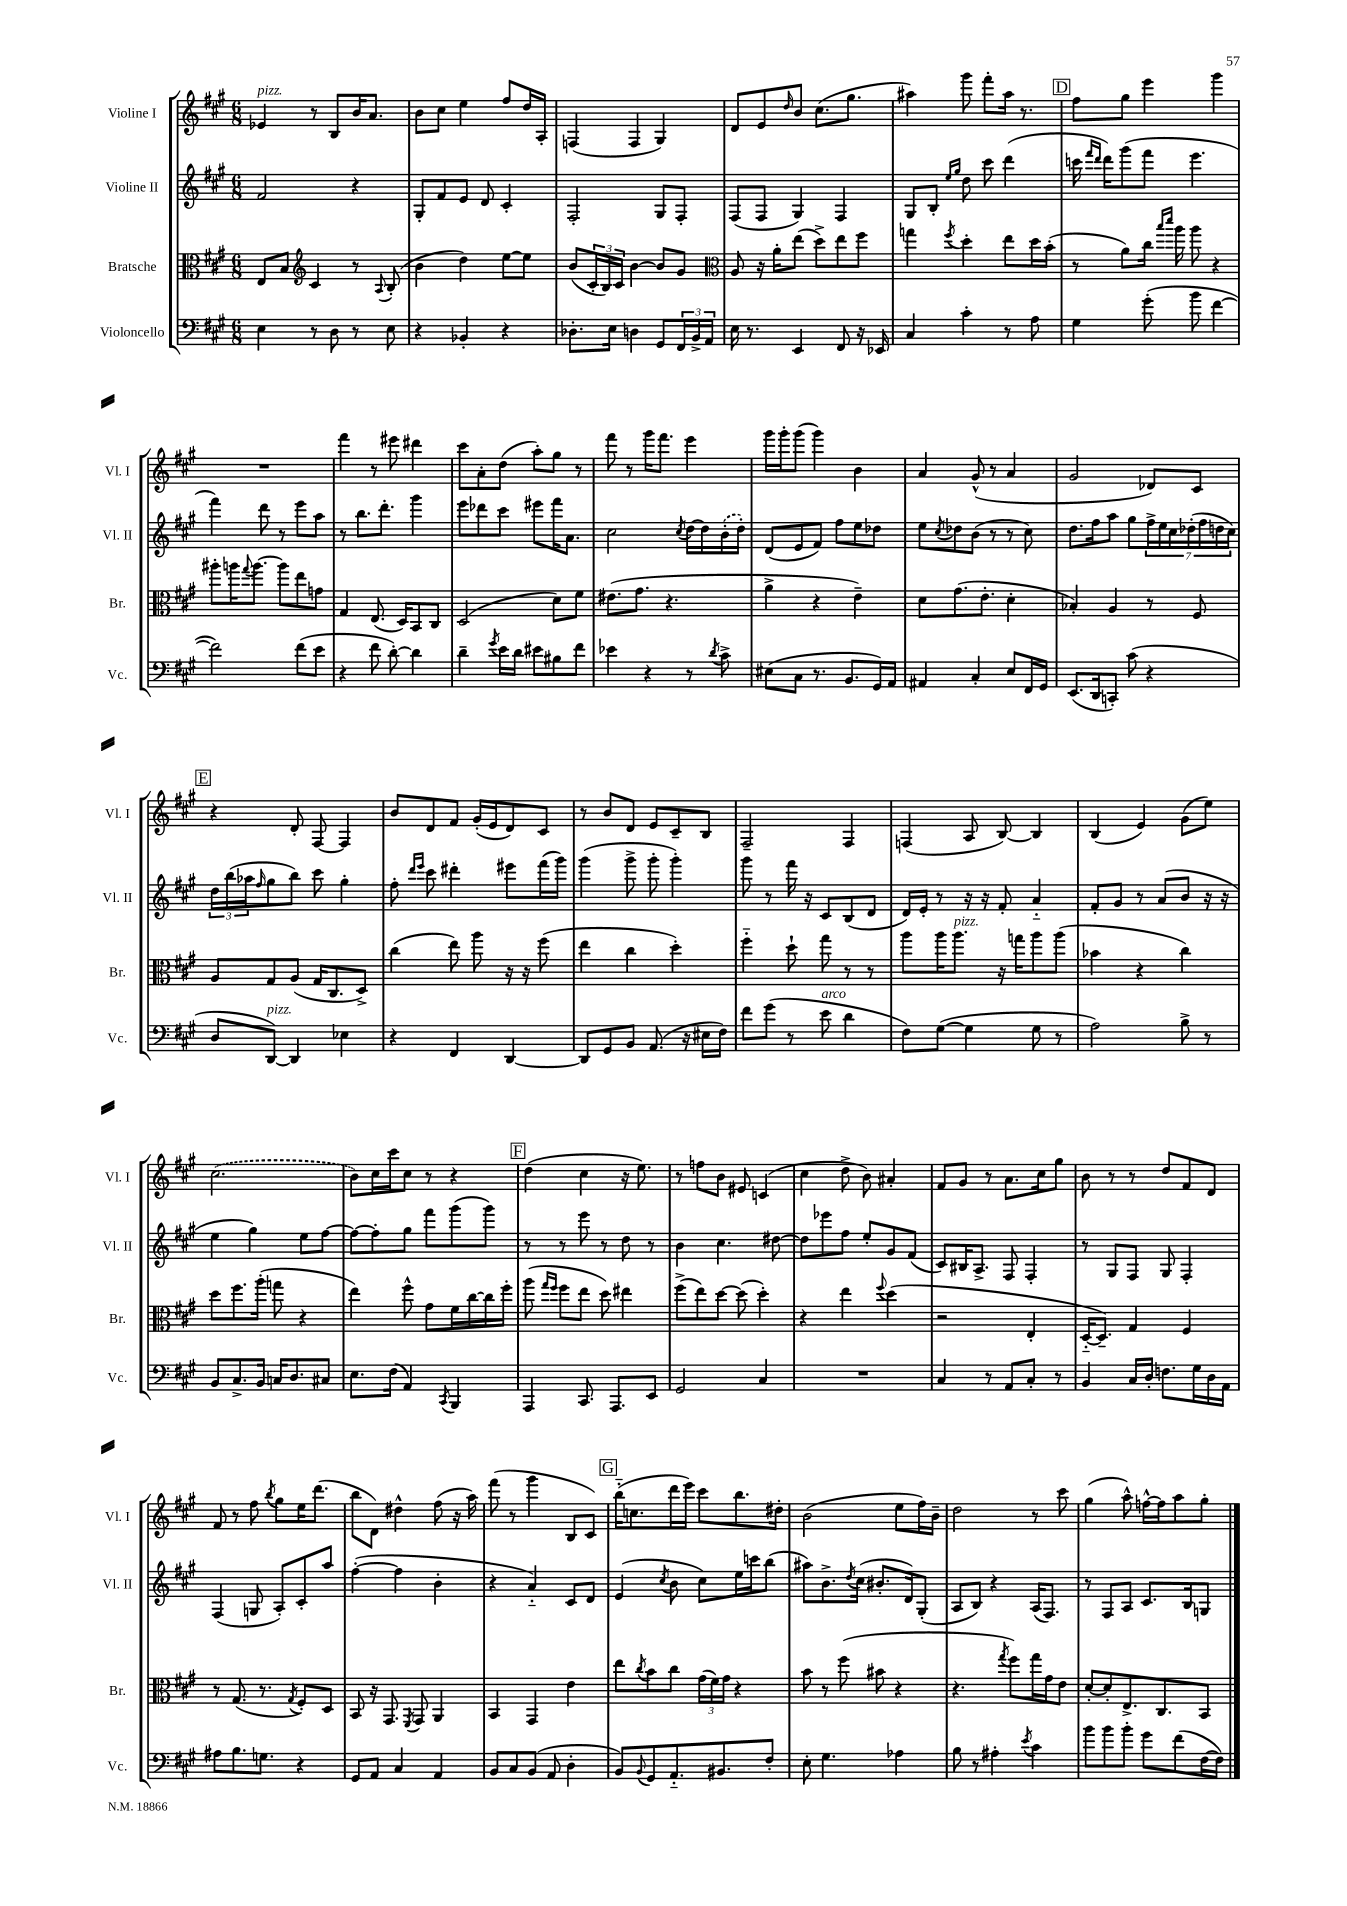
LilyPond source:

<<
\new StaffGroup <<
\new Staff = "s0" \with { instrumentName = "Violine I" shortInstrumentName = "Vl. I" } {
    \clef treble \key a \major \numericTimeSignature \time 6/8
    ees'4^\markup { \italic "pizz." } r8 b8 b'16 a'8. |
    b'8 cis''8 e''4 fis''8 d''16 a16-. |
    f4( f4 gis4) |
    d'8 e'8 \grace { d''16 } b'8 cis''8.( gis''8. |
    ais''4) gis'''8 fis'''8-. ais''16 r8. |
    \mark \markup { \box "D" } fis''8 gis''8 e'''4 gis'''4 |
    R2. |
    fis'''4 r8 eis'''8 dis'''4 |
    cis'''8 a'8-. d''8( a''8-.) gis''8 r8 |
    fis'''8 r8 gis'''16 fis'''8. e'''4 |
    gis'''16 gis'''16-. gis'''8( gis'''4) b'4 |
    a'4 gis'8-^( r8 a'4 |
    gis'2 des'8) cis'8 |
    \mark \markup { \box "E" } r4 d'8-. fis8~ fis4 |
    b'8 d'8 fis'8 gis'16-.( e'16 d'8) cis'8 |
    r8 b'8 d'8 e'8 cis'8-- b8 |
    fis2-- fis4 |
    f4( a8 b8~) b4 |
    b4( e'4) gis'8( e''8) |
    \once \slurDashed cis''2.( |
    b'8) cis''16 cis'''16 cis''8 r8 r4 |
    \mark \markup { \box "F" } d''4( cis''4 r16 e''8.) |
    r8 f''8 b'8 eis'8 c'4( |
    cis''4 d''8-> b'8) ais'4-. |
    fis'8 gis'8 r8 a'8. cis''16 gis''8 |
    b'8 r8 r8 d''8 fis'8 d'8 |
    fis'8 r8 fis''8 \acciaccatura { b''8 } gis''8 e''16 d'''8.( |
    b''8 d'8) dis''4-^ fis''8( r16 a''16) |
    fis'''8( r8 gis'''4 b8 cis'8) |
    \mark \markup { \box "G" } b''16-_( c''8. d'''16 e'''16) cis'''8 b''8. dis''16-. |
    b'2( e''8 fis''16) b'16-- |
    d''2 r8 cis'''8 |
    gis''4( a''8-^) f''16~-^ f''16 a''8 gis''8-. \bar "|." |
}
\new Staff = "s1" \with { instrumentName = "Violine II" shortInstrumentName = "Vl. II" } {
    \clef treble \key a \major \numericTimeSignature \time 6/8
    fis'2 r4 |
    gis8-. fis'8 e'8 d'8 cis'4-. |
    fis2-. gis8 fis8-. |
    fis8( fis8 gis4) fis4 |
    gis8 b8-. \grace { e''16 gis''16 } d''8 cis'''8 d'''4( |
    \mark \markup { \box "D" } c'''16 \grace { fis'''16 d'''16 } d'''16) gis'''8( fis'''8 e'''4. |
    fis'''4) d'''8 r8 e'''8 a''8 |
    r8 b''8. d'''8.-. gis'''4 |
    e'''8 des'''8 cis'''8 eis'''8 fis'''16 a'8. |
    cis''2 \acciaccatura { cis''8 } d''16~ d''16 \once \slurDashed b'16-.( d''16-.) |
    d'8( e'8 fis'8) fis''8 e''8 des''8 |
    e''8 \acciaccatura { cis''8 } des''8 b'8( r8 r8 cis''8) |
    d''8. fis''16 a''8 gis''8 \tuplet 7/4 { fis''16-> e''16 cis''16 des''16-.( fis''16 d''16 cis''16) } |
    \mark \markup { \box "E" } \tuplet 3/2 { d''16 b''16( aes''16 } \grace { fis''16 } gis''8 b''8) cis'''8 gis''4-. |
    fis''8-. \grace { d'''16 e'''16 } cis'''8 dis'''4-. eis'''8 fis'''16( gis'''16) |
    gis'''4( gis'''8-> gis'''8-. gis'''4-.) |
    gis'''8 r8 fis'''16 r16 cis'8 b8( d'8 |
    d'16) e'16-. r8 r16 r16 fis'8-. a'4-_ |
    fis'8-. gis'8 r8 a'8( b'8 r16 r16 |
    e''4 gis''4) e''8 fis''8~ |
    fis''8~ fis''8-. gis''8 fis'''8 gis'''8( gis'''8) |
    \mark \markup { \box "F" } r8 r8 e'''8 r8 d''8 r8 |
    b'4 cis''4. dis''8~ |
    dis''8 ees'''8 fis''8 e''8-. gis'8 fis'8( |
    cis'8) bis16 a8.-> fis8 fis4-. |
    r8 gis8 fis8 gis8 fis4-. |
    fis4( g8 a8-.) cis'8-. a''8 |
    fis''4~-.( fis''4 b'4-. |
    r4 a'4-_) cis'8 d'8 |
    \mark \markup { \box "G" } e'4( \acciaccatura { cis''8 } b'8 cis''8) e''16 c'''16 b''8( |
    ais''8) b'8.-> \acciaccatura { d''8 } cis''16( bis'8.-. d'16) gis8-.( |
    a8 b8) r4 a16( fis8.) |
    r8 fis8 a8 cis'8. b16 g8 \bar "|." |
}
\new Staff = "s2" \with { instrumentName = "Bratsche" shortInstrumentName = "Br." } {
    \clef alto \key a \major \numericTimeSignature \time 6/8
    e8 b8 \clef treble cis'4 r8 \appoggiatura { a8 } b8-.( |
    b'4 d''4) e''8~ e''8 |
    b'8( \tuplet 3/2 { cis'16-. b16) cis'16 } b'4~ b'8 gis'8 |
    \clef alto a8 r16 a'16-. e''8( d''8->) e''8 fis''8 |
    g''4 \acciaccatura { fis''8 } d''4-. e''8 d''16 b'16-.( |
    \mark \markup { \box "D" } r8 a'8) cis''16 \grace { b''16 d'''16 } a''16 a''8 r4 |
    ais''8-. a''16 \appoggiatura { gis''8 } a''8.~ a''8 e''8 g'8 |
    gis4 e8.( d16) b,8 cis8 |
    d2( d'8) fis'8 |
    eis'8.( gis'8. r4. |
    a'4-> r4 e'4--) |
    d'8 gis'8.( e'8.-. d'4-. |
    bes4-.) a4 r8 fis8 |
    \mark \markup { \box "E" } a8 gis8 a8( gis16 cis8. d8->) |
    cis''4( e''8) a''8 r16 r16 fis''8( |
    e''4 cis''4 d''4-.) |
    fis''4-_ d''8-! gis''8 r8 r8 |
    a''8 a''16 a''8.^\markup { \italic "pizz." } r16 g''16 a''8 a''8( |
    bes'4 r4 cis''4) |
    d''8 fis''8. a''16-.( g''8 r4 |
    e''4) fis''8-^ gis'8 fis'16 cis''16~ cis''16 fis''16-. |
    \mark \markup { \box "F" } a''8( \grace { gis''16 fis''16 } fis''8 e''8 d''8) eis''4 |
    fis''8->( e''8) d''8~ d''8( d''4-.) |
    r4 e''4 \appoggiatura { fis''8 } d''4( |
    r2 e4-. |
    d16~-_ d8.--) gis4 fis4 |
    r8 gis8.( r8. \acciaccatura { gis8 } fis8-.) d8 |
    b,8 r16 gis,8. \acciaccatura { fis,8 } gis,8 a,4 |
    b,4 gis,4 e'4 |
    \mark \markup { \box "G" } e''8 \acciaccatura { cis''8 } b'8 cis''8 \tuplet 3/2 { gis'16( fis'16) gis'16 } r4 |
    b'8 r8 fis''8( bis'8 r4 |
    r4. \acciaccatura { gis''8 } fis''8) gis''16 gis'16 e'8 |
    d'8~-. d'8-. e8.-> cis8. b,8 \bar "|." |
}
\new Staff = "s3" \with { instrumentName = "Violoncello" shortInstrumentName = "Vc." } {
    \clef bass \key a \major \numericTimeSignature \time 6/8
    e4 r8 d8 r8 e8 |
    r4 bes,4-. r4 |
    des8.-. e16 d4 gis,8 \tuplet 3/2 { fis,16 b,16-> a,16 } |
    e16 r8. e,4 fis,8 r16 ees,16 |
    cis4 cis'4-. r8 a8 |
    \mark \markup { \box "D" } gis4 gis'8-.( b'8 fis'4~ |
    fis'2) fis'8( e'8 |
    r4 fis'8 d'8~-.) d'4 |
    d'4-- \acciaccatura { gis'8 } e'16 d'16 eis'8 bis8 fis'8 |
    ees'4 r4 r8 \acciaccatura { d'8 } cis'8-> |
    eis8( cis8 r8. b,8. gis,16) a,16 |
    ais,4 cis4-. e8 fis,16 gis,16 |
    e,8.( d,16 c,8-.) cis'8( r4 |
    \mark \markup { \box "E" } d8 d,8~^\markup { \italic "pizz." }) d,4 ees4 |
    r4 fis,4 d,4~ |
    d,8 gis,8 b,8 a,8.( r16 eis16 fis16) |
    fis'8 gis'8( r8 e'8^\markup { \italic "arco" } d'4 |
    fis8) gis8~( gis4 gis8 r8 |
    a2) b8-> r8 |
    b,8 cis8.-> b,16 c16 d8. cis8 |
    e8. fis16( a,4) \acciaccatura { cis,8 } b,,4 |
    \mark \markup { \box "F" } a,,4 cis,8. a,,8. e,8 |
    gis,2 cis4 |
    R2. |
    cis4 r8 a,8 cis8-. r8 |
    b,4 cis16 d16-. f8. gis16 d16 a,16 |
    ais8 b8. g8. r4 |
    gis,8 a,8 cis4 a,4 |
    b,8 cis8 b,8( a,8 d4-. |
    \mark \markup { \box "G" } b,8) \appoggiatura { b,8 } gis,8 a,8.-_ bis,8. fis8-. |
    e8-. gis4. aes4 |
    b8 r8 ais4-. \acciaccatura { e'8 } cis'4 |
    b'8 b'8 b'8-. gis'8 fis'8( fis16~ fis16) \bar "|." |
}
>>
>>
\layout { \context { \Score \remove "Bar_number_engraver" } }
